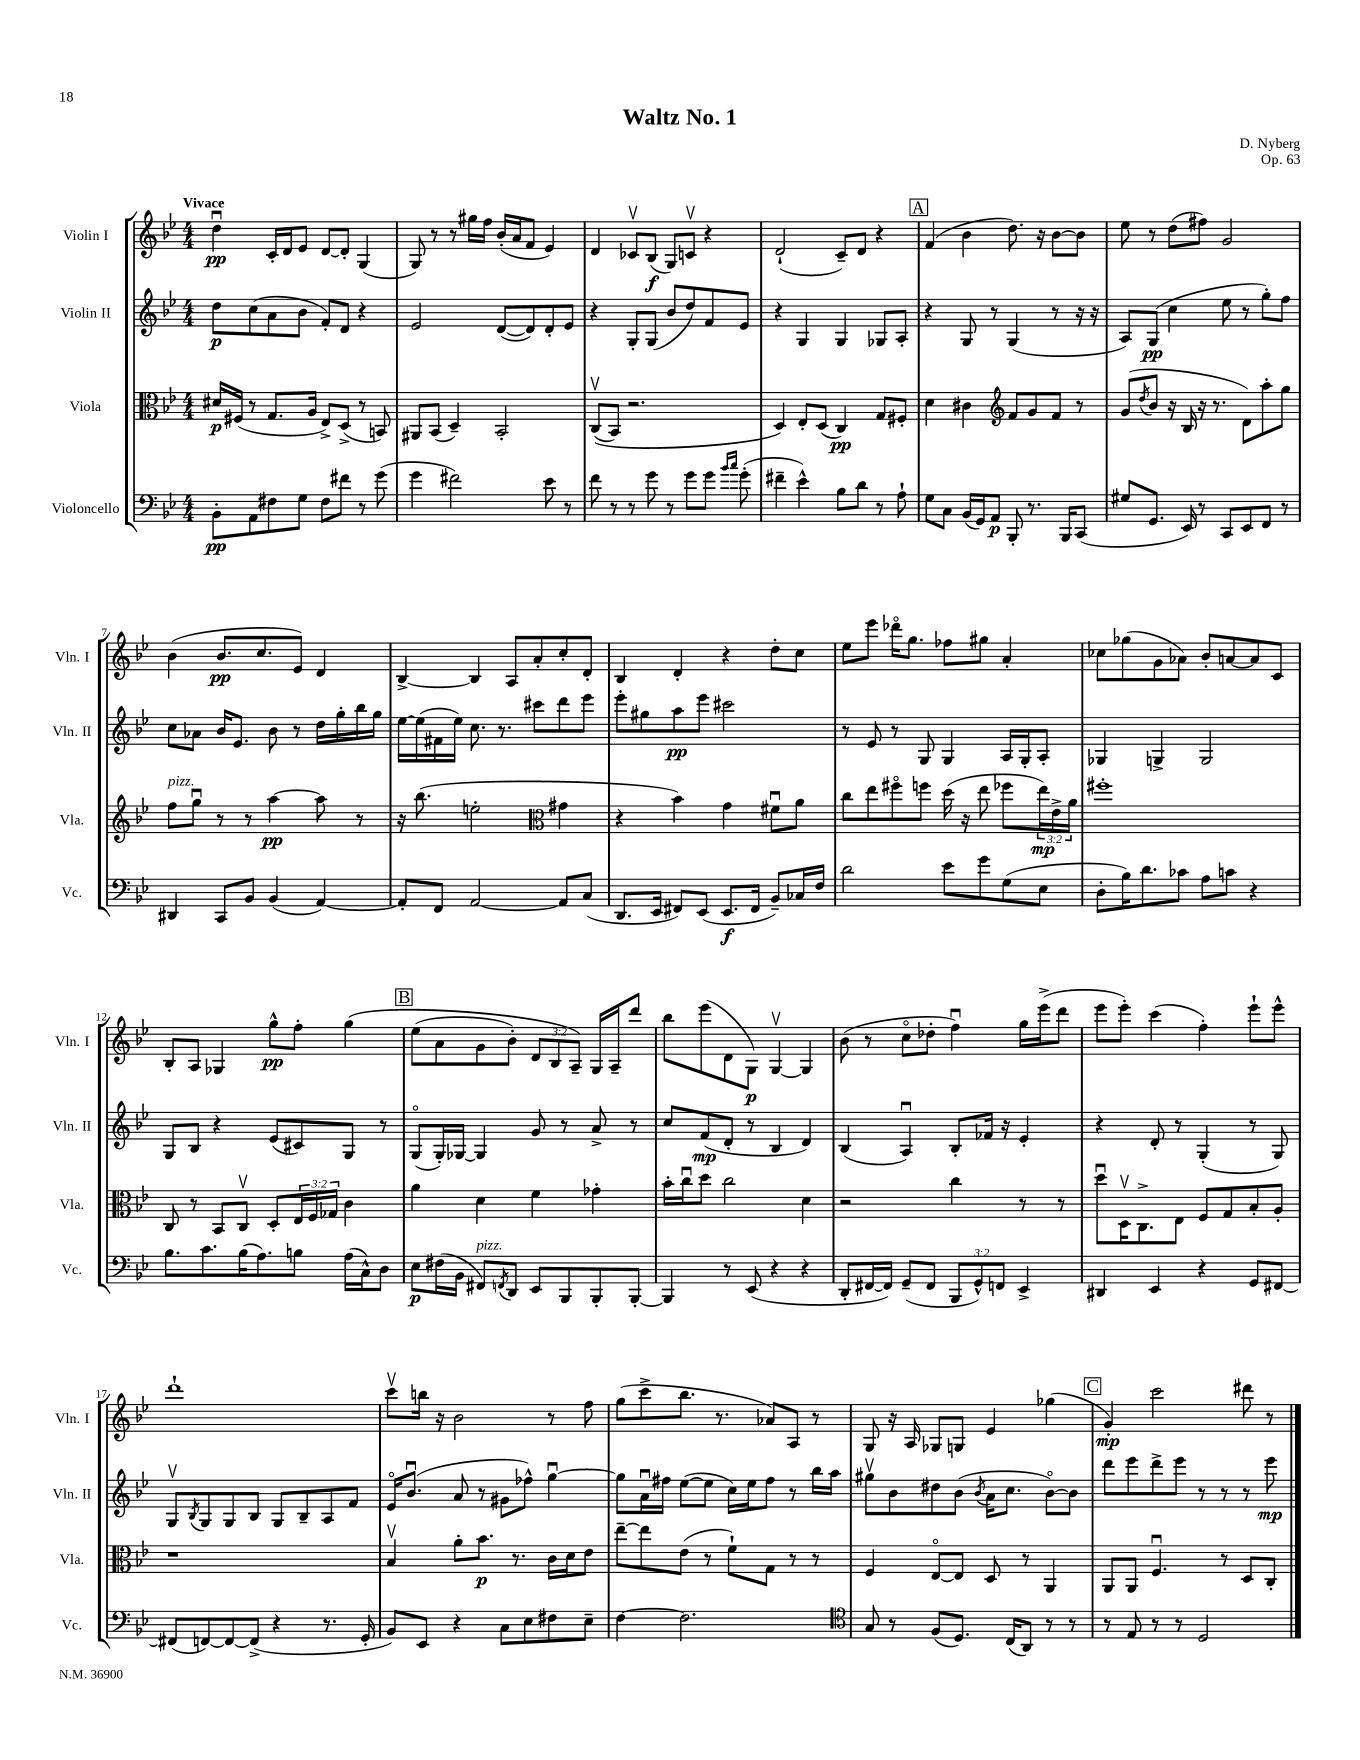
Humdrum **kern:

**kern	**dynam	**kern	**dynam	**kern	**dynam	**kern	**dynam
*part4	*part4	*part3	*part3	*part2	*part2	*part1	*part1
*staff4	*staff4	*staff3	*staff3	*staff2	*staff2	*staff1	*staff1
*I"Violoncello	*	*I"Viola	*	*I"Violin II	*	*I"Violin I	*
*I'Vc.	*	*I'Vla.	*	*I'Vln. II	*	*I'Vln. I	*
*clefF4	*	*clefC3	*	*clefG2	*	*clefG2	*
*k[b-e-]	*	*k[b-e-]	*	*k[b-e-]	*	*k[b-e-]	*
*M4/4	*	*M4/4	*	*M4/4	*	*M4/4	*
=1	=1	=1	=1	=1	=1	=1	=1
!	!	!	!	!	!	!LO:TX:a:B:t=Vivace	!
8BB-'\L	pp	16d#X/LL	p	8dd\L	p	4ddu\	pp
.	.	(16F#X/JJ	.	.	.	.	.
8AA\	.	8r	.	(8cc\	.	.	.
8F#X\	.	8.G/L	.	8a\	.	16c'/LL	.
.	.	.	.	.	.	16d/J	.
8G\J	.	.	.	8b-\J	.	8e-/J	.
.	.	16A/Jk	.	.	.	.	.
8F#\L	.	8E-^/L)	.	8f'/L)	.	[8d/L	.
8f#X\J	.	(8D^/J	.	8d/J	.	8d'/J]	.
8r	.	8r	.	4r	.	(4G/	.
(8g\	.	8BBn/)	.	.	.	.	.
=2	=2	=2	=2	=2	=2	=2	=2
4g\	.	8AA#X/L	.	2e-/	.	8G/)	.
.	.	(8BB-/J	.	.	.	8r	.
2f#X\)	.	4D~/)	.	.	.	8r	.
.	.	.	.	.	.	16gg#X\LL	.
.	.	.	.	.	.	16ff\JJ	.
.	.	2BB-'/	.	([8d/L	.	(16b-'/LL	.
.	.	.	.	.	.	16a/J	.
.	.	.	.	8d/])	.	8f/J	.
8e-\	.	.	.	8d'/	.	4e-/)	.
8r	.	.	.	8e-/J	.	.	.
=3	=3	=3	=3	=3	=3	=3	=3
8f\	.	((8Cv/L	.	4r	.	4d/	.
8r	.	8BB-/J)	.	.	.	.	.
8r	.	2.r	.	8G'/L	.	8c-Xv/L	.
8g\	.	.	.	(8G/J	.	(8B-/J	f
8r	.	.	.	8b-/L	.	8G/L)	.
8g\L	.	.	.	8dd/)	.	8cnv/J	.
8g\J	.	.	.	8f/	.	4r	.
16qqb-/LL	.	.	.	.	.	.	.
16qqcc/JJ	.	.	.	.	.	.	.
(8g'\	.	.	.	8e-/J	.	.	.
=4	=4	=4	=4	=4	=4	=4	=4
4f#X~\	.	4D/)	.	4r	.	(2d`/	.
4e-^^\)	.	8E-'/L	.	4G/	.	.	.
.	.	(8D/J	.	.	.	.	.
8B-\L	.	4C/)	pp	4G/	.	8c~/L)	.
8d\J	.	.	.	.	.	8d/J	.
8r	.	8G/L	.	8G-X/L	.	4r	.
8A`\	.	8F#X'/J	.	8A'/J	.	.	.
!!LO:REH:place=s1:t=A
=5	=5	=5	=5	=5	=5	=5	=5
8G\L	.	4d\	.	4r	.	(4f/	.
8C\J	.	.	.	.	.	.	.
(16BB-/LL	.	4c#X\	.	8G/	.	4b-\	.
16GG/J)	.	.	.	.	.	.	.
8AA/J	p	.	.	8r	.	.	.
*	*	*clefG2	*	*	*	*	*
8BBB-'/	.	8f/L	.	(4G/	.	8.dd\)	.
8.r	.	8g/	.	.	.	.	.
.	.	.	.	.	.	16r	.
.	.	8f/J	.	8r	.	[8b-\L	.
16BBB-/KL	.	.	.	.	.	.	.
(8CC/J	.	8r	.	16r	.	8b-\J]	.
.	.	.	.	16r	.	.	.
=6	=6	=6	=6	=6	=6	=6	=6
8G#X/L	.	(8g/L	.	8A/L)	.	8ee-\	.
.	.	8qdd/	.	.	.	.	.
8.GG/J	.	8b-/J	.	(8G/J	pp	8r	.
.	.	16r	.	4cc\	.	(8dd\L	.
16EE-/)	.	16B-/	.	.	.	.	.
8r	.	16r	.	.	.	8ff#X\J)	.
.	.	8.r	.	.	.	.	.
8CC/L	.	.	.	8ee-\	.	2g/	.
8EE-/	.	8d\L)	.	8r	.	.	.
8FF/J	.	8aa'\	.	8gg'\L)	.	.	.
8r	.	8gg\J	.	8ff\J	.	.	.
!!LO:LB:g=z
=7	=7	=7	=7	=7	=7	=7	=7
!	!	!LO:TX:a:i:t=pizz.	!	!	!	!	!
4DD#X/	.	8ff\L	.	8cc\L	.	(4b-\	.
.	.	8ggu\J	.	8a-X\J	.	.	.
8CC/L	.	8r	.	16b-/KL	.	8.b-/L	pp
.	.	.	.	8.e-/J	.	.	.
8BB-/J	.	8r	.	.	.	.	.
.	.	.	.	.	.	8.cc/	.
(4BB-/	.	[4aa\	pp	8b-\	.	.	.
.	.	.	.	8r	.	8e-/J)	.
[4AA/)	.	8aa\]	.	16dd\LL	.	4d/	.
.	.	.	.	16gg'\	.	.	.
.	.	8r	.	16bb-\	.	.	.
.	.	.	.	16gg\JJ	.	.	.
=8	=8	=8	=8	=8	=8	=8	=8
8AA'/L]	.	16r	.	[16ee-\LL	.	[4B-^/	.
.	.	(8.bb-\	.	(16ee-\]	.	.	.
8FF/J	.	.	.	16f#X\	.	.	.
.	.	.	.	16ee-\JJ)	.	.	.
[2AA/	.	2een'\	.	8.cc\	.	4B-/]	.
.	.	.	.	8.r	.	.	.
.	.	.	.	.	.	8A/L	.
.	.	.	.	8ccc#X\L	.	8a'/	.
*	*	*clefC3	*	*	*	*	*
8AA/L]	.	4g#X\	.	8ddd\	.	8cc'/	.
(8C/J	.	.	.	8eee-\J	.	8d'/J	.
=9	=9	=9	=9	=9	=9	=9	=9
8.DD/L	.	4r	.	8eee-'\L	.	4B-/	.
.	.	.	.	8gg#X\	.	.	.
16EE-/Jk	.	.	.	.	.	.	.
8FF#X/L)	.	4b-\)	.	8aa\	pp	4d'/	.
(8EE-/J	.	.	.	8eee-\J	.	.	.
8.EE-/L	f	4g\	.	2ccc#X\	.	4r	.
16FF#/Jk	.	.	.	.	.	.	.
8BB-~/L)	.	8f#Xu\L	.	.	.	8dd'\L	.
16C-X/L	.	8a\J	.	.	.	8cc\J	.
16F/JJ	.	.	.	.	.	.	.
=10	=10	=10	=10	=10	=10	=10	=10
2d\	.	8cc\L	.	8r	.	8ee-\L	.
.	.	8ee-\	.	8e-/	.	8eee-\J	.
.	.	8ff#X\	.	8r	.	16ddd-X\KL	.
.	.	.	.	.	.	8.gg\J	.
.	.	8ffn\J	.	8G/	.	.	.
8e-\L	.	(16dd\	.	4G/	.	8ff-X\L	.
.	.	16r	.	.	.	.	.
8g\	.	8ee-\	.	.	.	8gg#X\J	.
(8G\	.	8ff-X\L	.	16A/LL	.	4a'/	.
.	.	.	.	16G'/J	.	.	.
8E-\J	.	24ee-\L)	mp	8A'/J	.	.	.
.	.	24e-^\	.	.	.	.	.
.	.	24a\JJ	.	.	.	.	.
=11	=11	=11	=11	=11	=11	=11	=11
8D'\L	.	1ff#X'	.	4G-X/	.	8cc-X\L	.
16B-\K)	.	.	.	.	.	(8gg-X\	.
8.d\	.	.	.	.	.	.	.
.	.	.	.	4Gn^/	.	8g\	.
8c-X\J	.	.	.	.	.	8a-X\J)	.
8A\L	.	.	.	2G/	.	8b-'/L	.
8cn\J	.	.	.	.	.	[8an/	.
4r	.	.	.	.	.	8a/]	.
.	.	.	.	.	.	8c/J	.
!!LO:LB:g=z
=12	=12	=12	=12	=12	=12	=12	=12
8.B-\L	.	8C/	.	8G/L	.	8B-'/L	.
.	.	8r	.	8B-/J	.	8A/J	.
8.c\	.	.	.	.	.	.	.
.	.	8BB-/L	.	4r	.	4G-X/	.
(16B-\K	.	8Cv/J	.	.	.	.	.
8.A\)	.	.	.	.	.	.	.
.	.	8D'/L	.	(8e-/L	.	8gg^^\L	pp
8Bn\J	.	24E-/L	.	8c#X/)	.	8ff'\J	.
.	.	24F/	.	.	.	.	.
.	.	24G-X/JJ	.	.	.	.	.
(16A\LL	.	4c\	.	8G/J	.	(4gg\	.
16C^^\J)	.	.	.	.	.	.	.
8D\J	.	.	.	8r	.	.	.
!!LO:REH:place=s1:t=B
=13	=13	=13	=13	=13	=13	=13	=13
8E-\L	p	4a\	.	(8G/L	.	(8ee-\L	.
(16F#X\L	.	.	.	16G'/L)	.	8a\	.
16BB-\JJ	.	.	.	[16G-X/JJ	.	.	.
!LO:TX:a:i:t=pizz.	!	!	!	!	!	!	!
8FF#X/L)	.	4d\	.	4G-/]	.	8g\	.
8qFFn/	.	.	.	.	.	.	.
8DD/J	.	.	.	.	.	8b-'\J)	.
8EE-/L	.	4f\	.	8g/	.	12d/L	.
.	.	.	.	.	.	12B-/	.
8BBB-/	.	.	.	8r	.	.	.
.	.	.	.	.	.	12A~/J)	.
8BBB-'/	.	4g-X'\	.	8a^/	.	16G/LL	.
.	.	.	.	.	.	16A~/J	.
[8BBB-'/J	.	.	.	8r	.	8ddd/J	.
=14	=14	=14	=14	=14	=14	=14	=14
4BBB-/]	.	16b-'\LL	.	8cc/L	.	8bb-\L	.
.	.	16ccu\J	.	.	.	.	.
.	.	8dd\J	.	(8f/	mp	(8eee-\	.
8r	.	2cc\	.	8d'/J	.	8d\	.
(8EE-/	.	.	.	8r	.	8G\J)	p
4r	.	.	.	4B-/	.	[4Gv/	.
4r	.	4d\	.	4d/)	.	4G/]	.
=15	=15	=15	=15	=15	=15	=15	=15
8DD'/L	.	2r	.	(4B-/	.	(8b-\	.
[16FF#X/L	.	.	.	.	.	8r	.
16FF#/JJ])	.	.	.	.	.	.	.
(8GG~/L	.	.	.	4Au/)	.	8cc\L	.
8FF#/J	.	.	.	.	.	8dd-X'\J	.
12BBB-/L	.	4cc\	.	8B-'/L	.	4ffu\)	.
12GG^^/)	.	.	.	.	.	.	.
.	.	.	.	16f-X/Jk	.	.	.
12FFn/J	.	.	.	.	.	.	.
.	.	.	.	16r	.	.	.
4EE-^/	.	8r	.	4e-'/	.	16gg\LL	.
.	.	.	.	.	.	(16eee-^\J	.
.	.	8r	.	.	.	8ddd\J	.
=16	=16	=16	=16	=16	=16	=16	=16
4DD#X/	.	8ddu\L	.	4r	.	8eee-\L	.
.	.	16Dv\K	.	.	.	8eee-'\J)	.
.	.	8.C^\	.	.	.	.	.
4EE-/	.	.	.	8d'/	.	(4ccc\	.
.	.	8E-\J	.	8r	.	.	.
4r	.	8F/L	.	(4G'/	.	4ff'\)	.
.	.	8G/	.	.	.	.	.
8GG/L	.	8B-'/	.	8r	.	8eee-`\L	.
[8FF#X/J	.	8A'/J	.	8G/)	.	8eee-^^\J	.
!!LO:LB:g=z
=17	=17	=17	=17	=17	=17	=17	=17
(8FF#X/L]	.	1r	.	8Gv/L	.	1ddd`	.
.	.	.	.	8qB-/	.	.	.
[8FFn/)	.	.	.	8G/	.	.	.
8FF/_	.	.	.	8G/	.	.	.
(8FF^/J]	.	.	.	8B-/J	.	.	.
4r	.	.	.	8G/L	.	.	.
.	.	.	.	8B-~/	.	.	.
8.r	.	.	.	8A/	.	.	.
.	.	.	.	8f/J	.	.	.
16GG'/	.	.	.	.	.	.	.
=18	=18	=18	=18	=18	=18	=18	=18
8BB-/L)	.	4B-v/	.	16e-/KL	.	8cccv\L	.
.	.	.	.	(8.b-u/J	.	.	.
8EE-/J	.	.	.	.	.	16bbn\Jk	.
.	.	.	.	.	.	16r	.
4r	.	8a'\L	.	8a/	.	2b-\	.
.	.	8.b-\J	p	8r	.	.	.
8C\L	.	.	.	8g#X\L	.	.	.
.	.	8.r	.	.	.	.	.
8E-\	.	.	.	8ff-X^^\J)	.	.	.
8F#X\	.	16c\LL	.	[4ggu\	.	8r	.
.	.	16d\J	.	.	.	.	.
8E-~\J	.	8e-\J	.	.	.	8ff\	.
=19	=19	=19	=19	=19	=19	=19	=19
[4F\	.	[8ee-~\L	.	8gg\L]	.	(8gg\L	.
.	.	8ee-\]	.	16au\L	.	8ccc^\	.
.	.	.	.	16ff#X\JJ	.	.	.
2.F\]	.	(8e-\J	.	([8ee-\L	.	8.bb-\J	.
.	.	8r	.	8ee-\J]	.	.	.
.	.	.	.	.	.	8.r	.
.	.	8f`\L)	.	16cc\LL)	.	.	.
.	.	.	.	16ee-\J	.	.	.
.	.	8G\J	.	8ff#\J	.	8a-X/L)	.
.	.	8r	.	8r	.	8A/J	.
.	.	8r	.	16bb-\LL	.	8r	.
.	.	.	.	16aa\JJ	.	.	.
=20	=20	=20	=20	=20	=20	=20	=20
*clefC4	*	*	*	*	*	*	*
8G/	.	4F/	.	8gg#Xv\L	.	8G/	.
8r	.	.	.	8b-\	.	16r	.
.	.	.	.	.	.	16A/	.
(8F/L	.	[8E-/L	.	8dd#X\	.	8G-X/L	.
8.D/J)	.	8E-/J]	.	(8b-\J	.	8Gn/J	.
.	.	.	.	8qb-/	.	.	.
.	.	8D/	.	16a\KL	.	4e-/	.
(16C/KL	.	.	.	8.cc\J	.	.	.
8AA/J)	.	8r	.	.	.	.	.
8r	.	4AA/	.	[8b-\L)	.	(4gg-X\	.
8r	.	.	.	8b-\J]	.	.	.
!!LO:REH:place=s1:t=C
=21	=21	=21	=21	=21	=21	=21	=21
8r	.	8AA/L	.	8ddd\L	.	4g'/)	mp
8E-/	.	8AA/J	.	8eee-\	.	.	.
8r	.	4.Fu/	.	8ddd^\	.	2ccc\	.
8r	.	.	.	8eee-\J	.	.	.
2D/	.	.	.	8r	.	.	.
.	.	8r	.	8r	.	.	.
.	.	8D/L	.	8r	.	8ddd#X\	.
.	.	8C'/J	.	8eee-\	mp	8r	.
==	==	==	==	==	==	==	==
*-	*-	*-	*-	*-	*-	*-	*-
